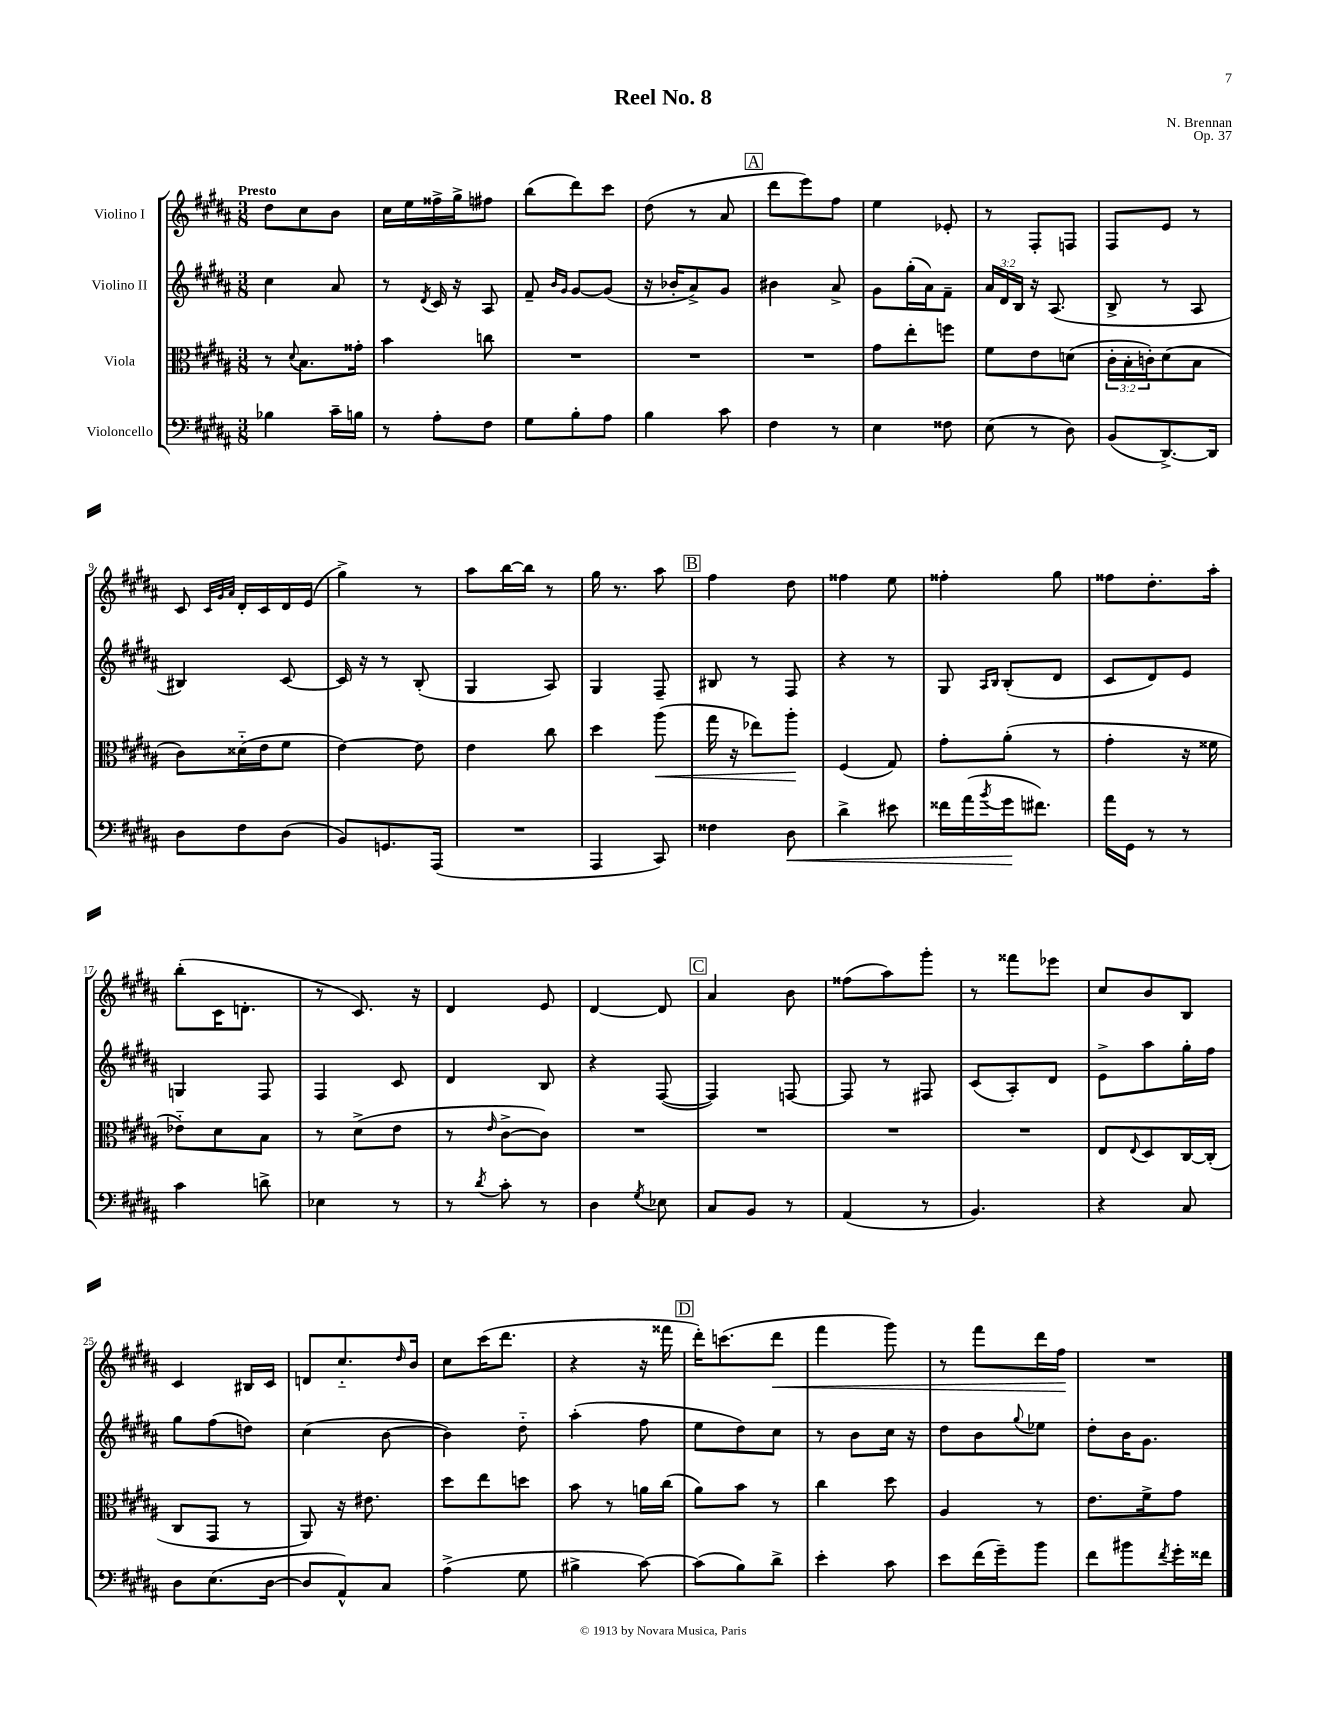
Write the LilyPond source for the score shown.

\header { title = "Reel No. 8" composer = "N. Brennan" opus = "Op. 37" }
<<
\new StaffGroup <<
\new Staff = "s0" \with { instrumentName = "Violino I" } {
    \clef treble \key b \major \numericTimeSignature \time 3/8 \tempo "Presto"
    dis''8 cis''8 b'8 |
    cis''16 e''16 fisis''16-> gis''16-> fis''8 |
    b''8( dis'''8) cis'''8 |
    dis''8( r8 ais'8 |
    \mark \markup { \box "A" } dis'''8 e'''8) fis''8 |
    e''4 ees'8-. |
    r8 fis8-. f8 |
    fis8 e'8 r8 |
    cis'8 \grace { cis'32 gis'32 ais'32 } dis'16-. cis'16 dis'16 e'16( |
    gis''4->) r8 |
    ais''8 b''16~ b''16 r8 |
    gis''16 r8. ais''8 |
    \mark \markup { \box "B" } fis''4 dis''8 |
    fisis''4 e''8 |
    fisis''4-. gis''8 |
    fisis''8 dis''8.-. ais''16-. |
    b''8-.( cis'16 d'8.-. |
    r8 cis'8.) r16 |
    dis'4 e'8 |
    dis'4~ dis'8 |
    \mark \markup { \box "C" } ais'4 b'8 |
    fisis''8( ais''8) gis'''8-. |
    r8 fisis'''8 ees'''8 |
    cis''8 b'8 b8 |
    cis'4 bis16 cis'16 |
    d'8 cis''8.-_ \grace { dis''16 } b'16 |
    cis''8 cis'''16( dis'''8. |
    r4 r16 fisis'''16 |
    \mark \markup { \box "D" } dis'''16-.) c'''8.( dis'''8\< |
    fis'''4 gis'''8) |
    r8 fis'''8 dis'''16 fis''16\! |
    R4. \bar "|." |
}
\new Staff = "s1" \with { instrumentName = "Violino II" } {
    \clef treble \key b \major \numericTimeSignature \time 3/8 \override Staff.TupletNumber.text = #tuplet-number::calc-fraction-text
    cis''4 ais'8 |
    r8 \acciaccatura { dis'8 } cis'16 r16 ais8 |
    fis'8-- \grace { b'16 gis'16 } gis'8~ gis'8( |
    r16 bes'16-. ais'8->) gis'8 |
    \mark \markup { \box "A" } bis'4 ais'8-> |
    gis'8 gis''16-.( ais'16) fis'8-- |
    \tuplet 3/2 { ais'16 dis'16 b16 } r16 ais8.( |
    b8-> r8 ais8 |
    bis4) cis'8~ |
    cis'16 r16 r8 b8-.( |
    gis4 ais8) |
    gis4 fis8-- |
    \mark \markup { \box "B" } bis8 r8 fis8 |
    r4 r8 |
    gis8 \grace { ais16 b16 } b8-.( dis'8 |
    cis'8 dis'8) e'8 |
    g4 fis8 |
    fis4 cis'8 |
    dis'4 b8 |
    r4 fis8~( |
    \mark \markup { \box "C" } fis4) f8~ |
    f8 r8 fis8 |
    cis'8( ais8-.) dis'8 |
    e'8-> ais''8 gis''16-. fis''16 |
    gis''8 fis''8( d''8) |
    cis''4( b'8~ |
    b'4) dis''8-_ |
    ais''4-.( fis''8 |
    \mark \markup { \box "D" } e''8 dis''8) cis''8 |
    r8 b'8 cis''16 r16 |
    dis''8 b'8 \appoggiatura { gis''8 } ees''8 |
    dis''8-. b'16 gis'8. \bar "|." |
}
\new Staff = "s2" \with { instrumentName = "Viola" } {
    \clef alto \key b \major \numericTimeSignature \time 3/8 \override Staff.TupletNumber.text = #tuplet-number::calc-fraction-text
    r8 \appoggiatura { dis'8 } b8. gisis'16-. |
    b'4 c''8 |
    R4. |
    R4. |
    \mark \markup { \box "A" } R4. |
    gis'8 e''8-. f''8 |
    fis'8 e'8 d'8( |
    \tuplet 3/2 { cis'16-. b16-. c'16-.) } dis'8( b8 |
    cis'8) disis'16-_( e'16 fis'8 |
    e'4~) e'8 |
    e'4 cis''8 |
    dis''4 ais''8\<( |
    \mark \markup { \box "B" } gis''16 r16 ees''8) ais''8-.\! |
    fis4( gis8) |
    gis'8-. ais'8-.( r8 |
    gis'4-. r16 fisis'16 |
    ees'8-_) dis'8 b8 |
    r8 dis'8->( e'8 |
    r8 \grace { e'16 } cis'8~-> cis'8) |
    R4. |
    \mark \markup { \box "C" } R4. |
    R4. |
    R4. |
    e8 \appoggiatura { e8 } dis8 cis16~ cis16-.( |
    cis8 gis,8 r8 |
    ais,8) r16 eis'8. |
    dis''8 e''8 d''8 |
    b'8 r8 a'16 cis''16( |
    \mark \markup { \box "D" } ais'8) b'8 r8 |
    cis''4 dis''8 |
    ais4 r8 |
    e'8. fis'16-> gis'8 \bar "|." |
}
\new Staff = "s3" \with { instrumentName = "Violoncello" } {
    \clef bass \key b \major \numericTimeSignature \time 3/8
    bes4 cis'16-- b16 |
    r8 ais8-. fis8 |
    gis8 b8-. ais8 |
    b4 cis'8 |
    \mark \markup { \box "A" } fis4 r8 |
    e4 fisis8 |
    e8( r8 dis8) |
    b,8( dis,8.~->) dis,16 |
    dis8 fis8 dis8( |
    b,8) g,8. ais,,16( |
    R4. |
    ais,,4 cis,8) |
    \mark \markup { \box "B" } fisis4 dis8\< |
    dis'4-> eis'8 |
    fisis'16 ais'16( \acciaccatura { b'8 } gis'16\! fis'8.) |
    ais'16 gis,16 r8 r8 |
    cis'4 d'8-> |
    ees4 r8 |
    r8 \acciaccatura { dis'8 } cis'8-. r8 |
    dis4 \acciaccatura { gis8 } ees8 |
    \mark \markup { \box "C" } cis8 b,8 r8 |
    ais,4( r8 |
    b,4.) |
    r4 cis8 |
    dis8 e8.( dis16~ |
    dis8 ais,8-^) cis8 |
    ais4->( gis8 |
    bis4-> cis'8~) |
    \mark \markup { \box "D" } cis'8( b8) dis'8-> |
    e'4-. cis'8 |
    e'8 fis'16( gis'16--) b'8 |
    fis'8 bis'8 \acciaccatura { fis'8 } gis'16-. fisis'16 \bar "|." |
}
>>
>>
